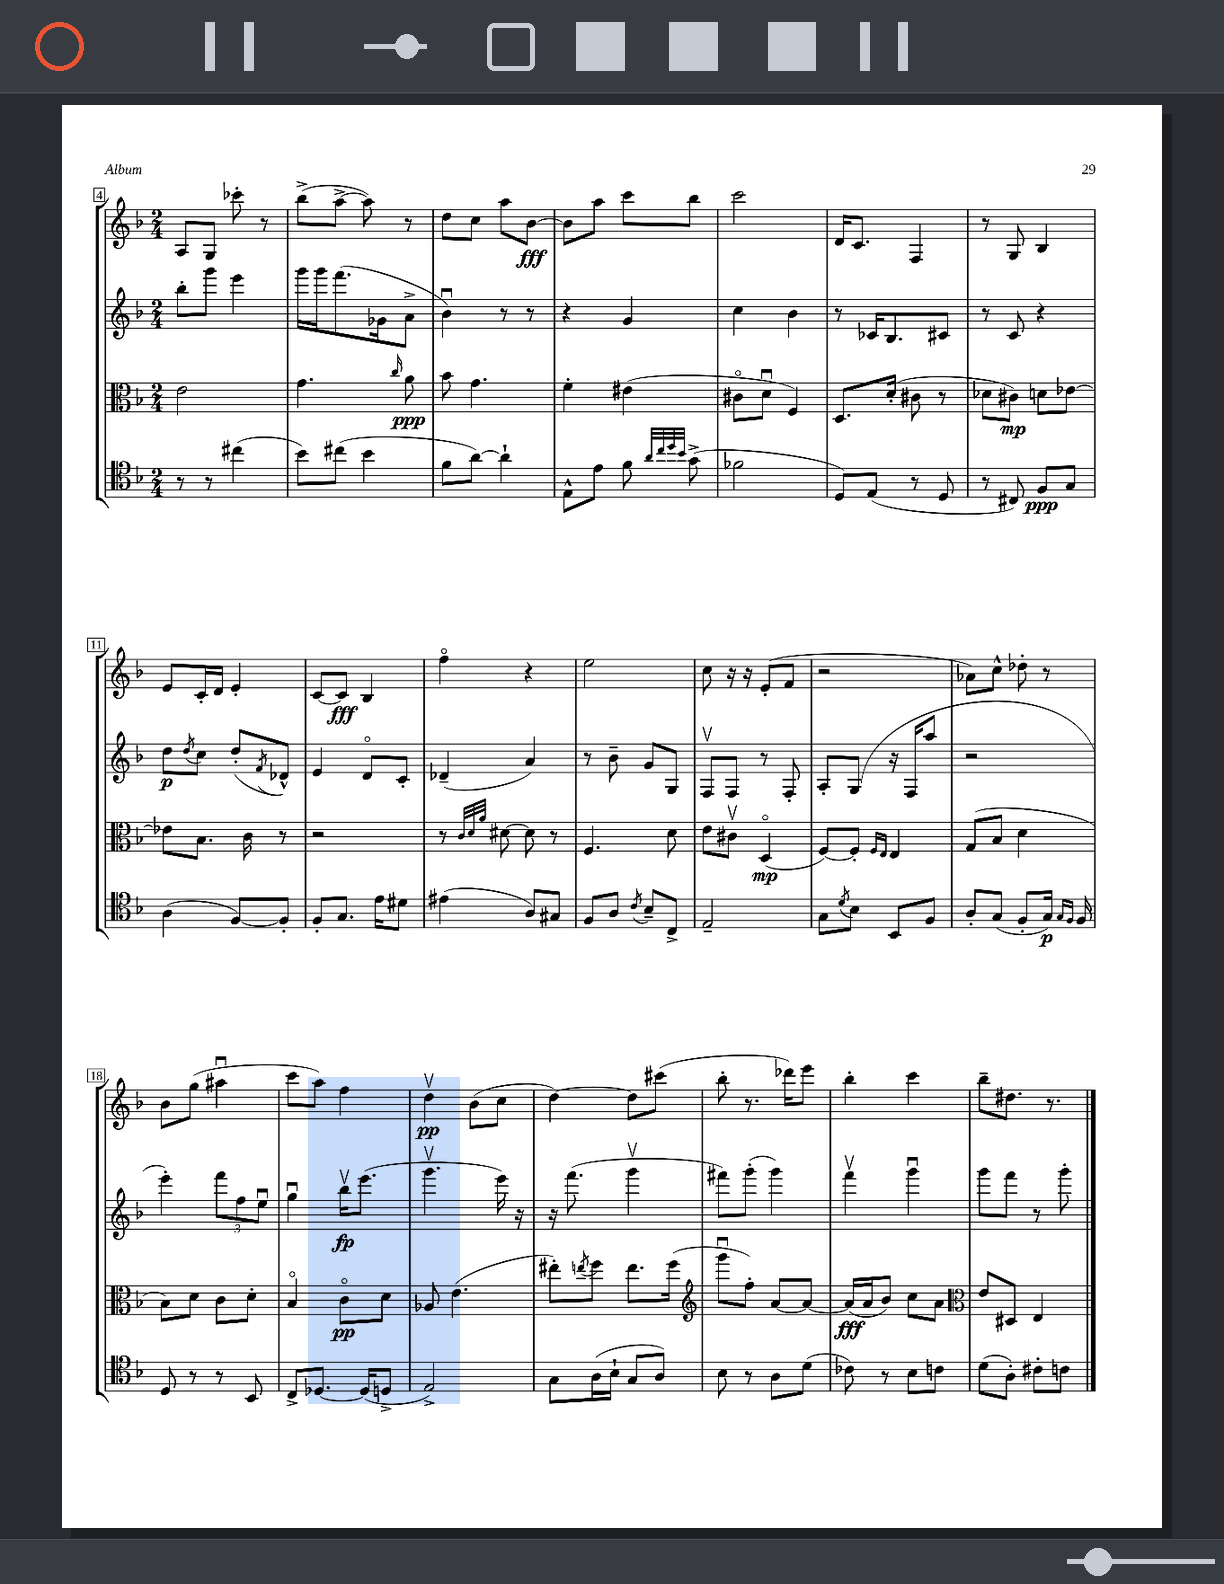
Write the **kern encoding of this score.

**kern	**kern	**kern	**kern
*staff4	*staff3	*staff2	*staff1
*clefC4	*clefC3	*clefG2	*clefG2
*k[b-]	*k[b-]	*k[b-]	*k[b-]
*M2/4	*M2/4	*M2/4	*M2/4
8r	2e	8bb-'	8A
8r	.	8ggg	8G
(4cc#	.	4eee	8ccc-'
.	.	.	8r
=	=	=	=
8b-)	4.g	16ggg	(8bb-^
.	.	16ggg	.
(8cc#	.	(8.fff	[8aa^
4b-	.	.	8aa])
.	.	16g-	.
.	16qqcc	.	.
.	8a	8a^	8r
=	=	=	=
8f	8b-	4b-u)	8dd
[8a)	4.g	.	8cc
4a`]	.	8r	8aa
.	.	8r	[8b-
=	=	=	=
8E^^	4f'	4r	8b-]
8e	.	.	8aa
8f	(4e#	4g	8ccc
32qqa	.	.	.
32qqcc	.	.	.
32qqdd	.	.	.
32qqb-	.	.	.
(8g^	.	.	8bb-
=	=	=	=
2f-	8c#o	4cc	2ccc
.	8du	.	.
.	4F)	4b-	.
=	=	=	=
8D)	8.D	8r	16d
.	.	.	8.c
(8E	.	16c-	.
.	(16d'	8.B-	.
8r	8c#	.	4F
8D	8r	8c#	.
=	=	=	=
8r	8d-	8r	8r
8C#)	8c#)	8c	8G
8F	8d	4r	4B-
8G	[8e-	.	.
=	=	=	=
(4A	8e-]	8dd	8e
.	.	8qdd	.
.	8.B-	8cc	16c'
.	.	.	16d
[8F)	.	(8dd'	4e'
.	16c	.	.
.	.	8qf	.
8F']	8r	8d-^^)	.
=	=	=	=
8F'	2r	4e	[8c
8.G	.	.	8c]
.	.	8do	4B-
16e	.	.	.
8d#	.	8c'	.
=	=	=	=
(4e#	8r	(4d-~	4ffo
.	32qqc	.	.
.	32qqd	.	.
.	32qqa	.	.
.	[8d#	.	.
8A)	8d#]	4a)	4r
8G#	8r	.	.
=	=	=	=
8F	4.F	8r	2ee
8A	.	8b-~	.
8qc	.	.	.
8B-~	.	8g	.
8C^	8d	8G	.
=	=	=	=
2E~	8e	8Fv	8cc
.	8c#v	8F	16r
.	.	.	16r
.	(4Do	8r	(8e'
.	.	8F'	8f
=	=	=	=
8G	[8F)	8A'	2r
8qd	.	.	.
8B-	8F']	(8G	.
.	16qqF	.	.
.	16qqE	.	.
8BB-	4E	16r	.
.	.	16F	.
8F	.	8aa	.
=	=	=	=
8A'	(8G	2r	8a-)
(8G	8B-	.	8cc^^
8F'	4d	.	8dd-'
16G)	.	.	8r
16qqG	.	.	.
16qqF	.	.	.
16F	.	.	.
=	=	=	=
8D	8B-)	4eee')	8b-
8r	8d	.	(8gg
8r	8c	12fff	4aa#u
.	.	12ff	.
8BB-	8d'	.	.
.	.	12eeu	.
=	=	=	=
8C^	4B-o	4ggu	8ccc
[8.D-	.	.	8aa)
.	8co	16bb-v	4ff
(16D-]	.	(8.eee	.
8D^	8d	.	.
=	=	=	=
2E^)	8A-	4.gggv	4ddv
.	(4.e	.	.
.	.	.	(8b-
.	.	16eee)	8cc
.	.	16r	.
=	=	=	=
8G	8ee#')	16r	[4dd)
.	.	(8.fff	.
.	8qee	.	.
(16A	8ff	.	.
16B-`	.	.	.
8G	8.ee	4gggv	8dd]
8A)	.	.	(8ccc#
.	(16ff	.	.
=	=	=	=
*	*clefG2	*	*
8B-	8gggu	8fff#)	8bb-'
8r	8ff')	(8ggg'	8.r
8A	[8a	4ggg)	.
.	.	.	16ddd-)
(8d	8a_	.	8eee
=	=	=	=
8c-)	(16a]	4fffv	4bb-'
.	16a	.	.
8r	8b-)	.	.
8B-	8cc	4gggu	4ccc
8c	8a	.	.
=	=	=	=
*	*clefC3	*	*
(8d	8e	8ggg	8bb-~
8A')	8D#	8fff	8.dd#
8c#'	4E	8r	.
.	.	.	8.r
8c	.	8ggg'	.
==	==	==	==
*-	*-	*-	*-
